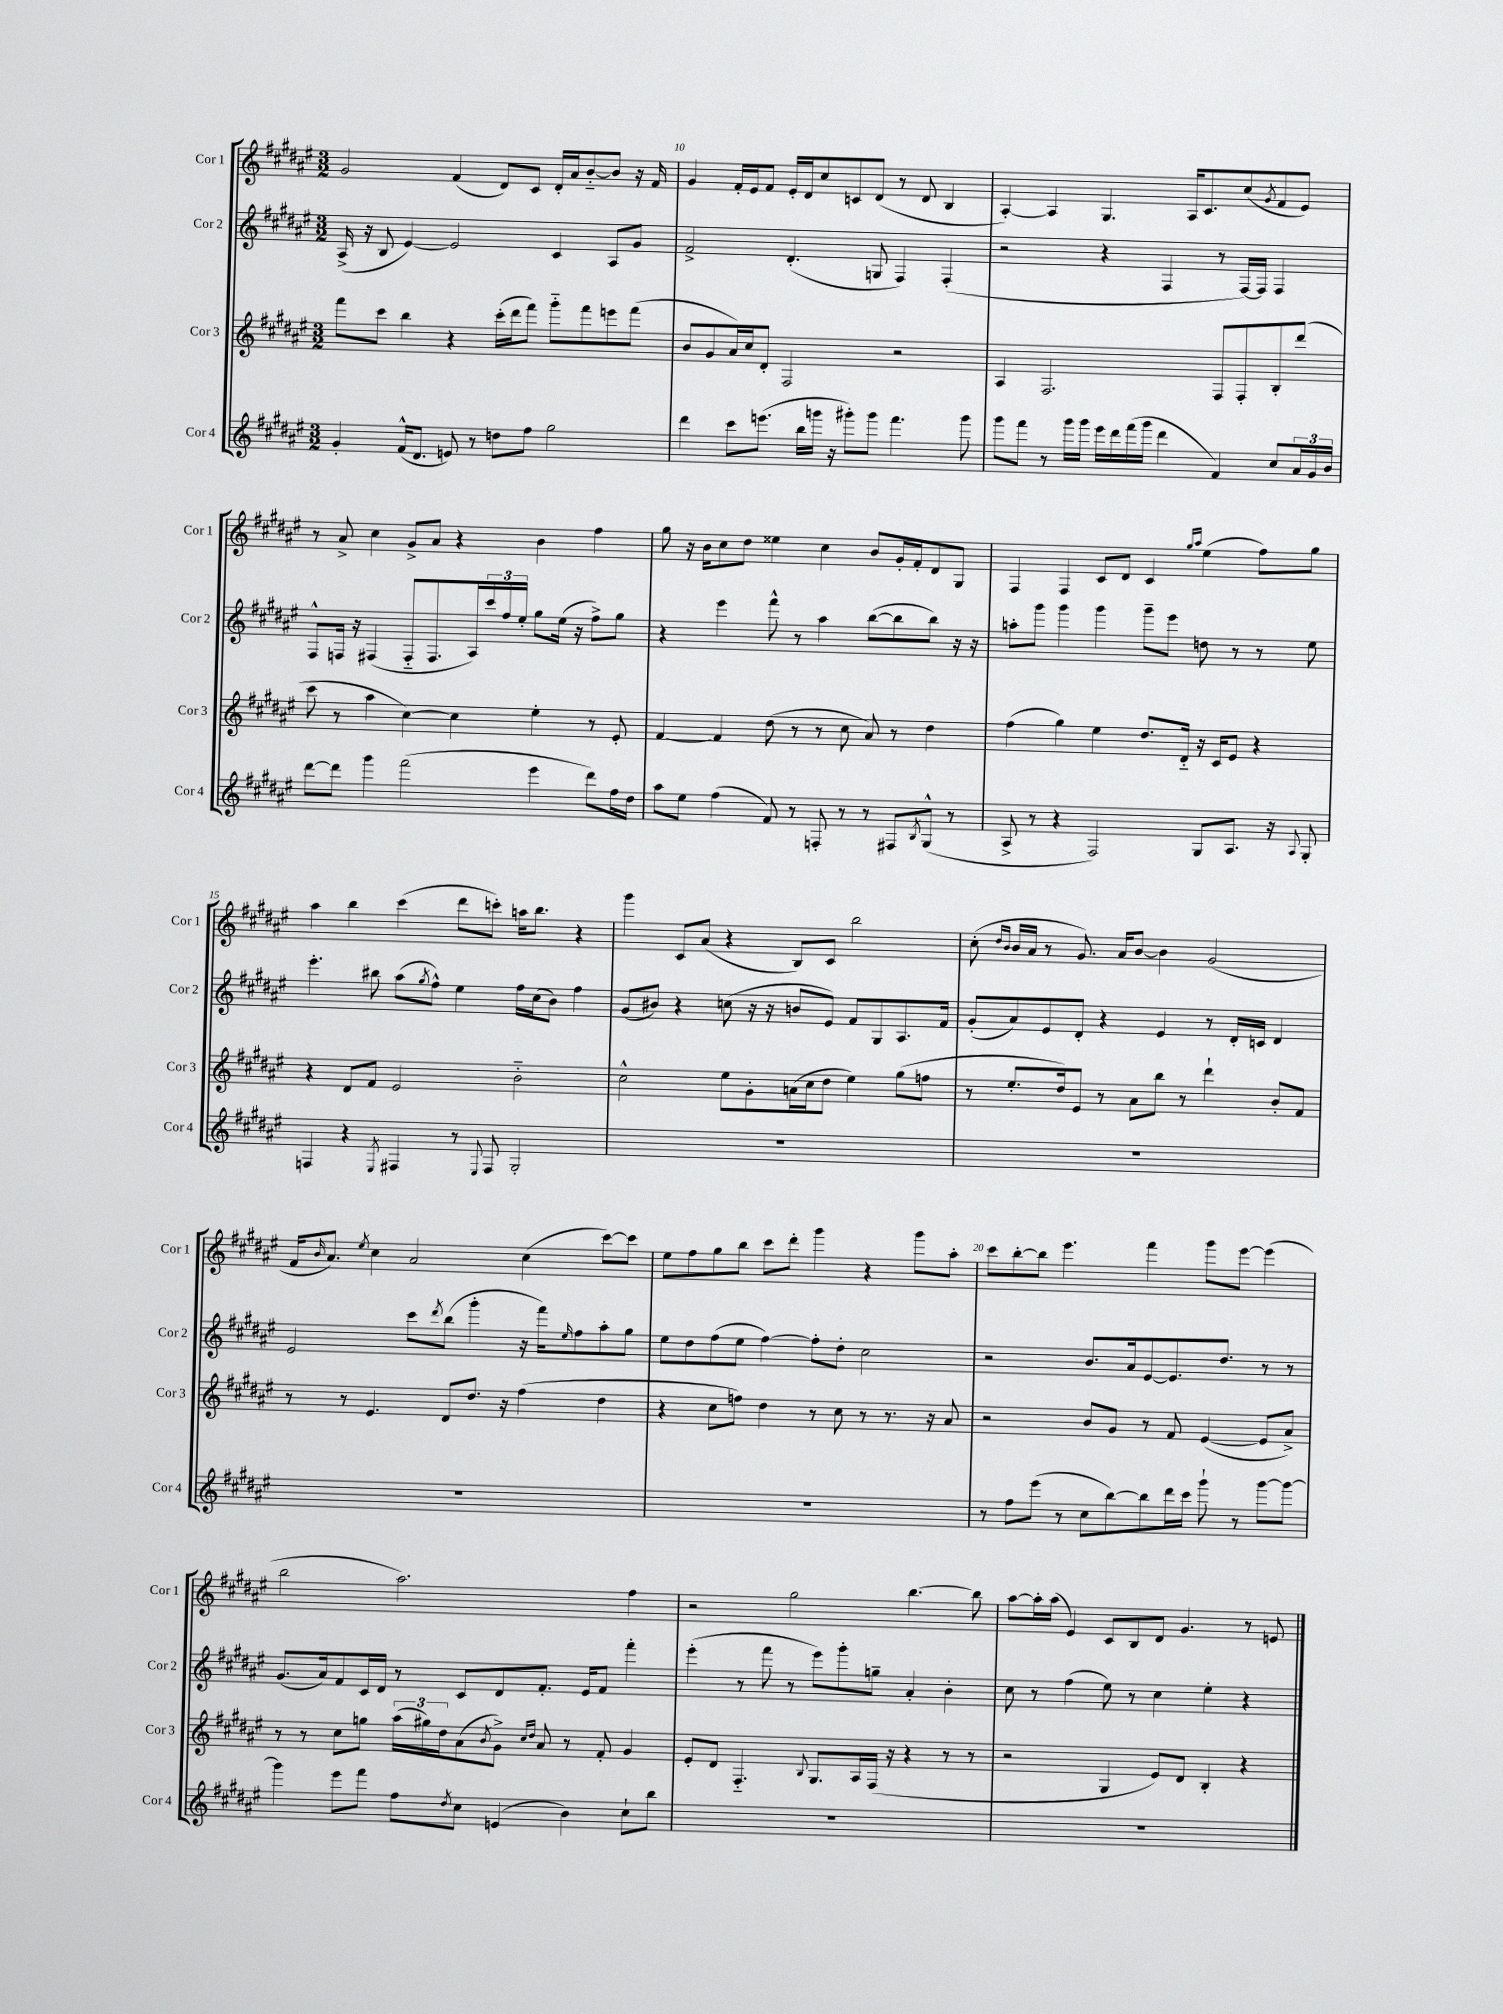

**kern	**kern	**kern	**kern
*staff4	*staff3	*staff2	*staff1
*clefG2	*clefG2	*clefG2	*clefG2
*k[f#c#g#d#a#e#]	*k[f#c#g#d#a#e#]	*k[f#c#g#d#a#e#]	*k[f#c#g#d#a#e#]
*M3/2	*M3/2	*M3/2	*M3/2
4g#'	8fff#	(16A#^	2g#
.	.	16r	.
.	8ccc#	8B	.
(16f#^^	4bb	[4e#)	.
8.d#	.	.	.
8e)	4r	2e#]	(4f#
8r	.	.	.
8dd	(16ccc#'	.	8d#)
.	16ddd#	.	.
8ff#	8fff#)	.	8c#
2gg#	8ggg#'~	4c#	16d#'
.	.	.	16a#
.	8fff#	.	[8b'~
.	8eee	8A#	8b]
.	(8fff#	8g#	16r
.	.	.	16f#
=	=	=	=
4ddd#	8b	2f#^	4g#
.	8g#	.	.
8ccc#	16a#)	.	16f#'
.	16cc#	.	16e#
(8.eee	8d#'	.	8f#
.	2F#	(4.d#'	16e#'
16bb	.	.	16d#
16ggg	.	.	8cc#
16r	.	.	.
8ggg#')	.	.	8c
8ggg#	.	8G	(8d#
4.fff#	2r	4F#)	8r
.	.	.	8d#
.	.	(4F#'	4B
8ggg#	.	.	.
=	=	=	=
8ggg#	4A#	2r	[4A#')
8fff#	.	.	.
8r	2.F#	.	4A#]
16ggg#	.	.	.
16ggg#	.	.	.
16eee#	.	4r	4.G#
16ddd#	.	.	.
(16fff#	.	.	.
16ggg#	.	.	.
4ddd#	.	4F#	.
.	.	.	16A#
.	.	.	8.c#
4f#)	8F#	8r	.
.	8F#'	[16F#)	(8cc#
.	.	16F#]	.
.	.	.	8qg#
8cc#	8B'	4F#	8f#
24a#	(8ddd#	.	8e#)
24g#	.	.	.
24b	.	.	.
=	=	=	=
[8ddd#	8ccc#	8F#^^	8r
8ddd#]	8r	16F	8a#^
.	.	16r	.
4ggg#	4aa#	(4F#	4cc#
(2fff#	[4cc#)	8F#'~	8g#^
.	.	8.F#	8a#
.	4cc#]	.	4r
.	.	16A#)	.
.	.	24ccc#	.
.	.	24ff#	.
.	.	24ee#'	.
4eee#	4ee#'	8gg#	4b
.	.	(16ee#	.
.	.	16r	.
8ddd#)	8r	8ff#^)	4ff#
16ff#	8e#'	8gg#	.
16dd#	.	.	.
=	=	=	=
8aa#	[4f#	4r	8gg#
8ee#	.	.	16r
.	.	.	16b
(4ff#	4f#]	4eee#	8cc#
.	.	.	8dd#
8f#)	(8dd#	8fff#^^	4ee##
8r	8r	8r	.
8F'	8r	4aa#	4cc#
8r	8cc#	.	.
8r	8a#)	([8bb	8b
8F#	8r	8bb]	16g#'
.	.	.	16f#'
8qB	.	.	.
(8G#^^	4dd#	8bb)	8d#
8r	.	16r	8G#
.	.	16r	.
=	=	=	=
8A#^	(4ff#	8aa'	4F#
8r	.	8ggg#	.
4r	4gg#)	4ggg#	4F#
2F#)	4ee#	4ggg#	8c#
.	.	.	8d#
.	8.dd#	8ggg#~	4c#
.	.	8eee#	.
.	16d#'~	.	.
.	.	.	16qqgg#
.	.	.	16qqaa#
8G#	16r	8dd	(4ee#
.	16c#	.	.
8.A#	8e#	8r	.
.	4r	8r	8ff#)
16r	.	.	.
8qqA#	.	.	.
8G#'	.	8ee#	8gg#
=	=	=	=
4F	4r	4.eee#'	4aa#
4r	8d#	.	4bb
.	8f#	8bb#	.
8qE#	.	.	.
4F#	2e#	(8aa#	(4ccc#
.	.	8qgg#	.
.	.	8ff#^^)	.
8r	.	4ee#	8ddd#
8qqE#	.	.	.
8F#	.	.	8ccc')
2G#'	2b'~	16ff#	16aa
.	.	(16cc#	8.bb
.	.	8b)	.
.	.	4ff#	4r
=	=	=	=
1.r	2cc#^^	(8g#	4ggg#
.	.	8b#)	.
.	.	4r	8c#
.	.	.	(8a#
.	8ee#	(8cc	4r
.	8g#'	16r	.
.	.	16r	.
.	(16a	8b	8B)
.	16cc#	.	.
.	8dd#	8e#)	8c#
.	4ee#)	8f#	2bb
.	.	8G#	.
.	(8gg#	8.A#	.
.	8ff	.	.
.	.	16f#	.
=	=	=	=
1.r	8r	(8g#'	(8cc#'
.	.	.	16qqdd#
.	.	.	16qqb
.	8.ee#'	8a#)	16b
.	.	.	16a#
.	.	8e#	8r
.	16dd#)	.	.
.	8e#	8d#'	8.g#)
.	8r	4r	.
.	.	.	16a#
.	8a#	.	[8b
.	8bb	4e#	4b]
.	8r	.	.
.	4ddd#`	8r	(2g#
.	.	16d#'	.
.	.	16c	.
.	8b'	4d#	.
.	8f#	.	.
=	=	=	=
1.r	8r	2e#	16f#
.	.	.	16qqb
.	.	.	8.a#)
.	8r	.	.
.	.	.	8qee#
.	4.e#	.	4cc#
.	.	8ccc#	2a#
.	.	8qddd#	.
.	8d#	(8bb	.
.	8.dd#	4ggg#'	.
.	16r	.	.
.	(4ff#	16r	(4cc#
.	.	16fff#)	.
.	.	16qqee#	.
.	.	8ff#	.
.	4dd#	8aa#'	[8ccc#)
.	.	8gg#	8ccc#]
=	=	=	=
1.r	4r	8ee#	8ee#
.	.	8dd#	8ff#
.	8cc#	(8ff#	8gg#
.	8ff)	8ee#	8bb
.	4dd#	[4ff#)	8ccc#
.	.	.	8ddd#'
.	8r	8ff#']	4ggg#
.	8cc#	8dd#'	.
.	8r	2cc#	4r
.	8.r	.	.
.	.	.	8ggg#
.	16r	.	.
.	8a#	.	8aa#'
=	=	=	=
8r	2r	2r	8ccc#
8ff#	.	.	[8bb'
(8eee#	.	.	8bb]
8r	.	.	4.eee#
8cc#	8b	8.b	.
[8bb)	8g#	.	.
.	.	16a#	.
8bb]	8r	[8e#	4fff#
16ddd#	8f#	8.e#]	.
16ccc#	.	.	.
8ggg#`	([4e#	.	8ggg#
.	.	8.dd#	.
8r	.	.	[8eee#
[8ggg#	8e#]	8r	(4eee#]
8ggg#_	8a#^)	8r	.
=	=	=	=
4ggg#]	8r	(8.g#	2bb
.	8r	.	.
.	.	16a#)	.
8eee#	8cc#	8f#	.
8fff#	8gg	16c#	.
.	.	16d#	.
8ff#	(24aa#	8r	2.aa#)
.	24gg#)	.	.
.	24dd#	.	.
8qdd#	.	.	.
8cc#	(8a#	8c#	.
.	8qb	.	.
(4e	8g#^)	8d#	.
.	16qqcc#	.	.
.	16qqdd#	.	.
.	8a#	8.f#'	.
4b)	8r	.	.
.	.	16e#	.
.	8f#'	8f#	.
8cc#`	4g#	4fff#'	4ff#
8bb	.	.	.
=	=	=	=
1.r	8e#'	(4eee#'	2r
.	8d#	.	.
.	4.F#'~	8r	.
.	.	8fff#	.
.	.	8r	2gg#
.	8qqB	.	.
.	8.G#	8eee#)	.
.	.	8ggg#'	.
.	16A#	.	.
.	(16F#	8gg~	.
.	16r	.	.
.	4r	4a#'	[4.bb
.	8r	4b'	.
.	8r	.	8bb]
=	=	=	=
1.r	2r	8cc#	[8aa#
.	.	8r	16aa#']
.	.	.	(16aa#
.	.	(4ff#	4e#)
.	4G#	8ee#)	8c#
.	.	8r	8B
.	8e#)	4cc#	8d#
.	8d#	.	4.g#
.	4B'	4ee#'	.
.	4r	4r	8r
.	.	.	8e
==	==	==	==
*-	*-	*-	*-
